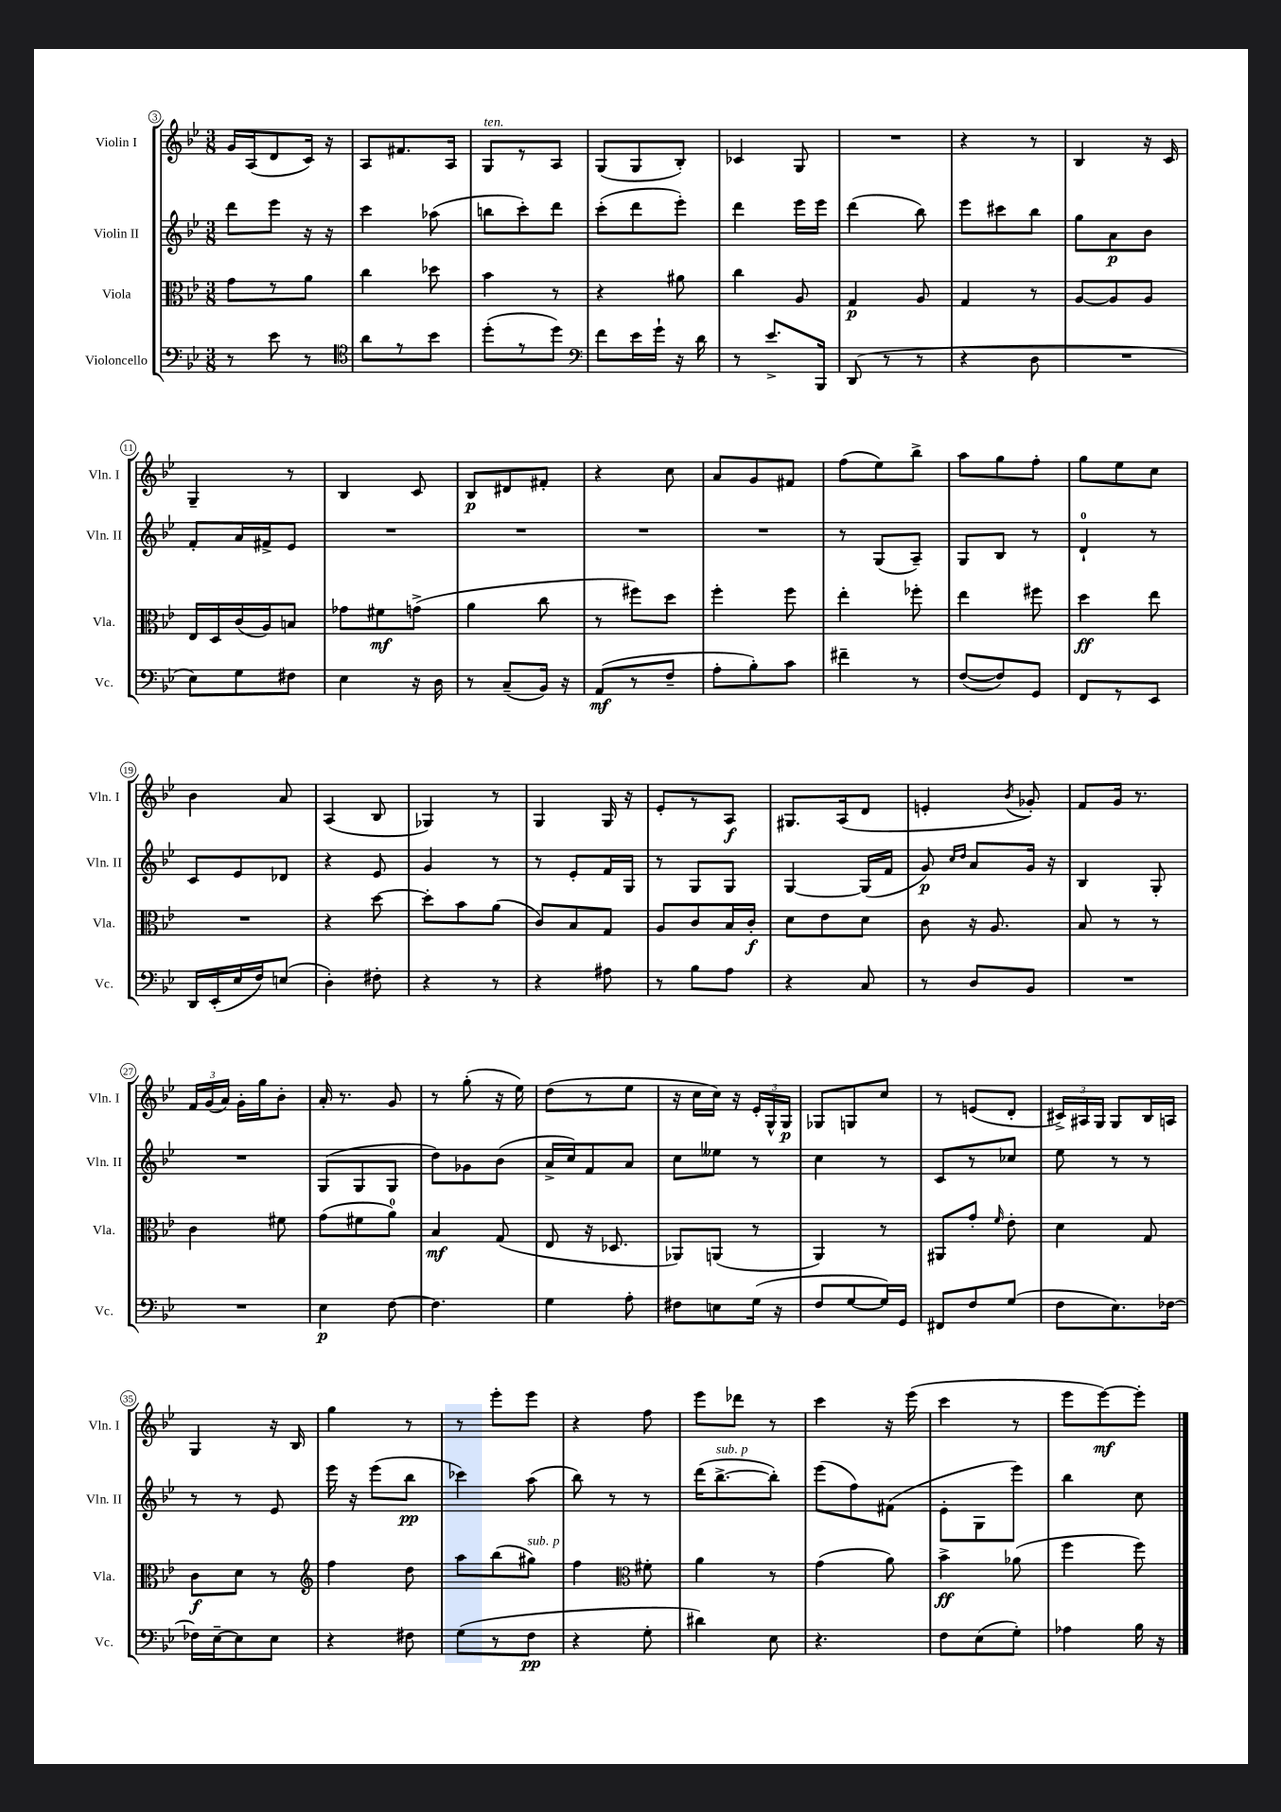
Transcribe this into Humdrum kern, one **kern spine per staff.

**kern	**kern	**kern	**kern
*staff4	*staff3	*staff2	*staff1
*clefF4	*clefC3	*clefG2	*clefG2
*k[b-e-]	*k[b-e-]	*k[b-e-]	*k[b-e-]
*M3/8	*M3/8	*M3/8	*M3/8
8r	8g\L	8ddd\L	16g/LL
.	.	.	(16A/J
8e-\	8r	8eee-\J	8d/
8r	8a\J	16r	16c/Jk)
.	.	16r	16r
=	=	=	=
*clefC4	*	*	*
8a\L	4cc\	4ccc\	8A/L
8r	.	.	8.f#/
8b-\J	8dd-\	(8aa-\	.
.	.	.	16A/Jk
=	=	=	=
(8dd'\L	4b-\	8bb\L	8G/L
8r	.	8ccc'\)	8r
8dd\J)	8r	8ddd\J	8A/J
=	=	=	=
*clefF4	*	*	*
8f\L	4r	(8ccc'\L	(8G/L
16e-\L	.	8ddd\	8G/
16g`\JJ	.	.	.
16r	8a#\	8eee-'\J)	8B-'/J)
16d\	.	.	.
=	=	=	=
8r	4cc\	4ddd\	4c-/
8.e-^/L	.	.	.
.	8A/	16eee-\LL	8G/
16BBB-/Jk	.	16eee-\JJ	.
=	=	=	=
(8DD/	4G/	(4ddd\	4.r
8r	.	.	.
8r	8A/	8bb-\)	.
=	=	=	=
4r	4G/	8eee-\L	4r
.	.	8ccc#\	.
8D\	8r	8bb-\J	8r
=	=	=	=
4.r	[8A/L	8gg\L	4B-/
.	8A/]	8a\	.
.	8A/J	8b-\J	16r
.	.	.	16c/
=	=	=	=
8E-\L)	16E-/LL	8f'/L	4G~/
.	16D/	.	.
8G\	(16c/	16a/L	.
.	16A/J)	16f#^/J	.
8F#\J	8B/J	8e-/J	8r
=	=	=	=
4E-\	8g-\L	4.r	4B-/
.	8f#\	.	.
16r	(8g^\J	.	8c/
16D\	.	.	.
=	=	=	=
8r	4a\	4.r	8B-/L
(8C~/L	.	.	8d#/
16BB-/Jk)	8cc\	.	8f#'/J
16r	.	.	.
=	=	=	=
(8AA/L	8r	4.r	4r
8r	8ff#\L)	.	.
8F~/J	8dd\J	.	8cc\
=	=	=	=
8A'\L	4ff'\	4.r	8a/L
8B-'\)	.	.	8g/
8c\J	8ff\	.	8f#/J
=	=	=	=
4f#~\	4ee-'\	8r	(8ff\L
.	.	(8G/L	8ee-\)
8r	8ff-'\	8A~/J)	8bb-^\J
=	=	=	=
([8F/L	4ee-\	8G/L	8aa\L
8F/])	.	8B-/J	8gg\
8GG/J	8ff#\	8r	8ff'\J
=	=	=	=
8FF/L	4dd\	4d`/	8gg\L
8r	.	.	8ee-\
8EE-/J	8ee-\	8r	8cc\J
=	=	=	=
16DD/LL	4.r	8c/L	4b-\
(16EE-'/	.	.	.
16E-/	.	8e-/	.
16F/J)	.	.	.
(8E/J	.	8d-/J	8a/
=	=	=	=
4D'\)	4r	4r	(4A/
8F#'\	[8dd\	8e-/	8B-/
=	=	=	=
4r	8dd'\]L	4g/	4G-/)
.	8b-\	.	.
8r	(8a\J	8r	8r
=	=	=	=
4r	8c/L)	8r	4G/
.	8B-/	8e-'/L	.
8A#\	8G/J	16f/L	16G/
.	.	16G/JJ	16r
=	=	=	=
8r	8A/L	8r	8e-'/L
8B-\L	8c/	8G/L	8r
8A\J	16B-/L	8G/J	8A/J
.	16c'/JJ	.	.
=	=	=	=
4r	8d\L	[4G/	8.G#/L
.	8e-\	.	.
.	.	.	(16A/k
8C/	8d\J	(16G/]LL	8d/J
.	.	16f/JJ	.
=	=	=	=
8r	8c\	8g/)	4e'/
.	.	16qqcc/LL	.
.	.	16qqdd/JJ	.
8D/L	16r	8a/L	.
.	8.A/	.	.
.	.	.	8qb-/
8BB-/J	.	16g/Jk	8g-'/)
.	.	16r	.
=	=	=	=
4.r	8B-/	4B-/	8f/L
.	8r	.	16g/Jk
.	.	.	8.r
.	8r	8G'/	.
=	=	=	=
4.r	4c\	4.r	24f/LL
.	.	.	(24g/
.	.	.	24a/JJ)
.	.	.	16g'\LL
.	.	.	16gg\J
.	8f#\	.	8b-'\J
=	=	=	=
4E-\	(8g\L	(8G/L	16a'/
.	.	.	8.r
.	8f#\	8G/	.
[8F\	8a\J)	8G/J	8g/
=	=	=	=
4.F\]	4B-/	8dd\L)	8r
.	.	8g-\	(8gg'\
.	(8G/	(8b-\J	16r
.	.	.	16ee-\)
=	=	=	=
4G\	8E-/	16a^/LL	(8dd\L
.	.	16cc/J)	.
.	16r	8f/	8r
.	8.D-/	.	.
8A'\	.	8a/J	8ee-\J
=	=	=	=
8F#\L	8AA-/L)	8cc\L	16r
.	.	.	16cc\LL
8E\	(8AA/J	8ee--\J	16cc\JJ)
.	.	.	16r
(16G\Jk	8r	8r	24e-'/LL
.	.	.	24G^^/
16r	.	.	.
.	.	.	24G/JJ
=	=	=	=
8F/L	4AA/)	4cc\	8G-/L
[8G/	.	.	8G/
16G/]L)	8r	8r	8cc/J
16GG/JJ	.	.	.
=	=	=	=
8FF#/L	8AA#/L	8c/L	8r
8F/	8g'/J	8r	(8e/L
.	16qqf/	.	.
(8G/J	8e-'\	8cc-/J	8d'/J
=	=	=	=
8F\L	4d\	8ee-\	24c#^/LL)
.	.	.	24A#/
.	.	.	24G/JJ
8.E-\)	.	8r	8G/L
.	8G/	8r	16B-/L
[16F-\Jk	.	.	16A/JJ
=	=	=	=
16F-\]LL	8c\L	8r	4G/
[16E-~\J	.	.	.
8E-\]	8d\J	8r	.
8E-\J	8r	8e-/	16r
.	.	.	16B-/
=	=	=	=
*	*clefG2	*	*
4r	4ff\	16eee-\	4gg\
.	.	16r	.
.	.	(8eee-\L	.
8F#\	8dd\	8bb-\J	8r
=	=	=	=
(8G\L	8aa\L	4ccc-\)	8r
8r	(8bb-\	.	8eee-'\L
8F\J	8gg#\J)	(8aa\	8eee-\J
=	=	=	=
4r	4ff\	8bb-\)	4r
.	.	8r	.
*	*clefC3	*	*
8G'\	8f#'\	8r	8ff\
=	=	=	=
4d#\)	4a\	(16ddd\LK	8eee-\L
.	.	[8.bb-^\	.
.	.	.	8ddd-\J
8E-\	8r	8bb-'\]J)	8r
=	=	=	=
4.r	(4g\	(8eee-\L	4ccc\
.	.	8ff\)	.
.	8a\)	(8f#\J	16r
.	.	.	(16eee-\
=	=	=	=
8F\L	4b-^\	8e-'\L	4ccc\
(8E-\	.	8G\	.
8G'\J)	(8a-\	8eee-\J)	8r
=	=	=	=
4A-\	4ff\	4bb-\	8eee-\L
.	.	.	[8eee-\)
16B-\	8ff\)	8cc\	8eee-'\]J
16r	.	.	.
==	==	==	==
*-	*-	*-	*-
